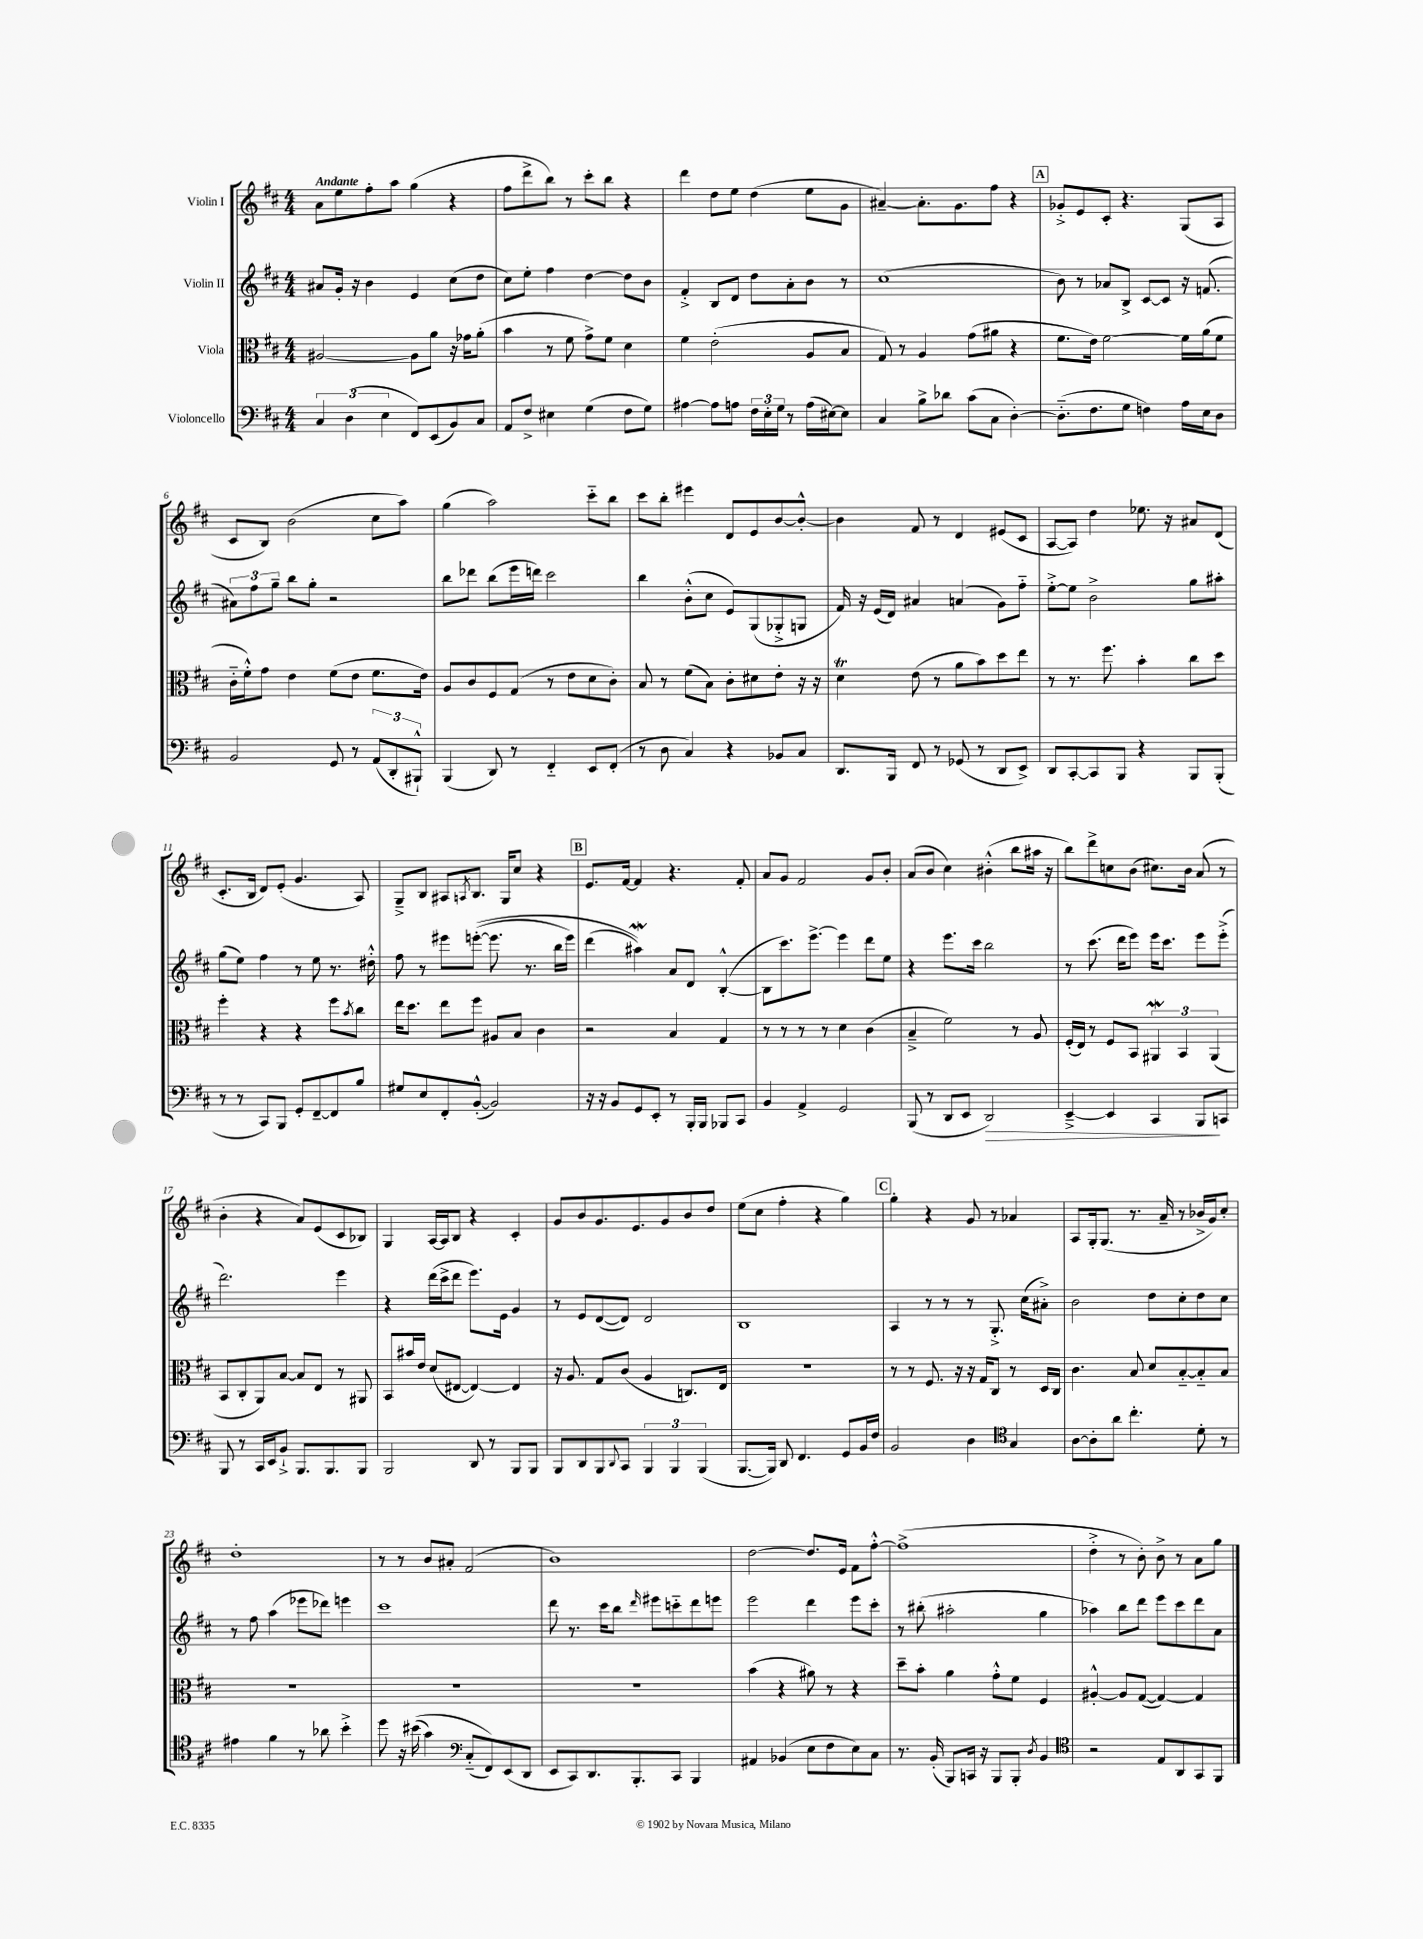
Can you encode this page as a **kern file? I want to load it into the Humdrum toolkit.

**kern	**kern	**kern	**kern
*staff4	*staff3	*staff2	*staff1
*clefF4	*clefC3	*clefG2	*clefG2
*k[f#c#]	*k[f#c#]	*k[f#c#]	*k[f#c#]
*M4/4	*M4/4	*M4/4	*M4/4
6C#	[2A#	8a#	8a
.	.	16g'	8ee
(6D	.	.	.
.	.	16r	.
.	.	4b	8ff#'
6E	.	.	.
.	.	.	8aa
8FF#)	8A#]	4e	(4gg
(8EE	8a	.	.
8BB)	16r	(8cc#	4r
.	16g-	.	.
8C#	(8a'	8dd	.
=	=	=	=
8AA	4b	8cc#)	8ff#
8F#^	.	8ee'	8ddd^
4E#	8r	4ff#	8bb)
.	8f#	.	8r
(4G	8g^)	[4dd	8ccc#'
.	8f#	.	8bb
8F#	4d	8dd]	4r
8G)	.	8b	.
=	=	=	=
[4A#	4f#	4f#'^	4ddd
8A#]	(2e'	8B	8dd
8A	.	8d	8ee
24F#	.	8dd	(4dd
24E'	.	.	.
24G	.	.	.
8r	.	8a'	.
(16A	8A	8b	8ee
[16E#)	.	.	.
8E#]	8B	8r	8g
=	=	=	=
4C#	8G)	(1cc#	[4a#~)
.	8r	.	.
8B^	4A	.	8.a#']
8d-	.	.	.
.	.	.	8.g
(8c#	(8g	.	.
8C#	8a#	.	8ff#
[4D')	4r	.	4r
=	=	=	=
(8.D'~]	8.f#	8b)	8g-'^
.	.	8r	8e
8.F#	16e)	.	.
.	[2f#	8a-	8c#'
8G	.	8B^	4.r
4F)	.	[8c#	.
.	.	8c#]	.
16A	16f#]	16r	(8G
16E	(16a	(8.f	.
8D	8f#	.	8A
=	=	=	=
2BB	16c#'~	12a#)	8c#
.	16f#'^^)	.	.
.	.	12ff#	.
.	8g	.	8B)
.	.	12gg~	.
.	4e	8bb	(2b
.	.	8gg'	.
8GG	(8f#	2r	.
8r	8e	.	.
(12AA	8.f#	.	8cc#
12DD'	.	.	.
.	.	.	8aa)
12BBB#`^^)	.	.	.
.	16e)	.	.
=	=	=	=
(4BBB	8A	8bb	(4gg
.	8c#	8ddd-	.
8DD)	8F#	(8bb	2aa)
8r	(8G	16eee	.
.	.	16ddd)	.
4FF#'~	8r	2ccc#	.
.	8e	.	.
8EE	8d	.	8ccc#'~
(8FF#'	8c#')	.	8bb
=	=	=	=
8r	8B	4bb	8ccc#
8D	8r	.	8bb'
4C#)	(8f#	(8b'^^	4eee#
.	8B)	8cc#	.
4r	8c#'	8e)	8d
.	8d#	(8G	8e
8BB-	8e'	8G-'^	[8b
8C#	16r	8G	8b'^^_
.	16r	.	.
=	=	=	=
8.DD	4d	16f#)	4b]
.	.	16r	.
.	.	(16e	.
16BBB	.	16d)	.
8FF#	(8e	4a#	8f#
8r	8r	.	8r
(8GG-	8a	(4a	4d
8r	8b)	.	.
8DD	8dd	8g)	(8e#
8EE^)	8ee	8ff#'~	8c#
=	=	=	=
8DD	8r	[8ee'^	[8A
[8CC#'	8.r	8ee]	8A])
8CC#]	.	2b^	4dd
.	8.ff#	.	.
8BBB	.	.	.
4r	4b'	.	8.ee-
.	.	.	16r
8BBB	8cc#	8gg	8a#
(8BBB'	8dd	8aa#'	(8d
=	=	=	=
8r	4ff#'	(8gg	8.c#'
8r	.	8ee)	.
.	.	.	16B
8CC#)	4r	4ff#	8d)
8BBB	.	.	(8e'
8GG'	4r	8r	4.g
[8FF#~	.	8ee	.
8FF#]	8ff#	8.r	.
.	8qb	.	.
8B	8cc#	.	8A)
.	.	16dd#'^^	.
=	=	=	=
8G#	16ee	8ff#	8G~^
.	8.dd	.	.
8E	.	8r	8B
8FF#'	8ee	8eee#	8A#
.	.	.	8qA
([8BB'^^	8ff#	&(([8eee'	8.B
2BB])	8A#	8.eee]	.
.	.	.	16G
.	8B	.	8cc#
.	.	8.r	.
.	4c#	.	4r
.	.	16bb	.
.	.	16eee)	.
=	=	=	=
16r	2r	(4ddd	8.e
16r	.	.	.
8BB	.	.	.
.	.	.	[16f#
8GG	.	4aa#)&)	4f#]
8EE'	.	.	.
8r	4B	8a	4.r
16BBB'	.	8d	.
16BBB	.	.	.
8BBB-	4G	([4B'^^	.
8CC#	.	.	8f#'
=	=	=	=
4BB	8r	8B]	8a
.	8r	8.ccc#)	8g
4AA^	8r	.	2f#
.	.	[8.eee^	.
.	8r	.	.
2GG	4d	4eee]	.
.	(4c#	8ddd	8g
.	.	8ee	8b'
=	=	=	=
(8BBB	4B~^	4r	(8a
8r	.	.	8b
8DD	2f#)	8.eee	4cc#)
8EE	.	.	.
.	.	16ccc#	.
2DD)	.	2bb	(4b#'^^
.	8r	.	8bb
.	8A	.	16aa#
.	.	.	16r
=	=	=	=
[4EE~^	(16F#'	8r	8bb)
.	16E)	.	.
.	8r	(8.ccc#	8ddd^
4EE]	8F#	.	8cc
.	.	16ddd	.
.	8BB	8eee)	(8b
4CC#	6AA#	16eee	8.cc#)
.	.	8.ccc#	.
.	6BB	.	.
.	.	.	16b
8BBB	.	8eee	(8a
.	(6AA#	.	.
8CC	.	(8eee'^	8r
=	=	=	=
8BBB	8BB	2.ddd)	4b'
8r	8C#'	.	.
16CC#	8AA)	.	4r
16EE	.	.	.
8BB`^	[8B	.	.
8.BBB	8B]	.	8a)
.	8E	.	(8e
8.BBB	.	.	.
.	8r	4eee	8c#
8BBB	8AA#	.	8B-)
=	=	=	=
2BBB	8BB	4r	4G
.	16b#	.	.
.	16e	.	.
.	(8d	(16ddd	[16A
.	.	16ccc#^	16A]
.	[8E#	8ddd	8B
8DD	4E#_)	8.eee)	4r
8r	.	.	.
.	.	16e	.
8BBB	4E#]	4g	4c#'
8BBB	.	.	.
=	=	=	=
8BBB	16r	8r	8g
.	8.A	.	.
8DD	.	8e	8b
8BBB	8G	([8d	8.g
8qqDD	.	.	.
8CC#	(8c#	8d])	.
.	.	.	8.e
6BBB	4A	2d	.
.	.	.	8g
6BBB	.	.	.
.	8.C)	.	8b
(6BBB	.	.	.
.	.	.	8dd
.	16E	.	.
=	=	=	=
[8.BBB	1r	1B	(8ee
.	.	.	8cc#
16BBB])	.	.	.
8DD	.	.	4ff#'
4.FF#	.	.	.
.	.	.	4r
8GG	.	.	4gg)
16BB	.	.	.
16F#	.	.	.
=	=	=	=
2BB	8r	4A	4gg'
.	8r	.	.
.	8.F#	8r	4r
.	.	8r	.
.	16r	.	.
4D	16r	8r	8g
.	16G	.	.
.	8C#	8.G'^	8r
*clefC4	*	*	*
4G	8r	.	4a-
.	.	(16cc#	.
.	16D	8a#'^)	.
.	16C#	.	.
=	=	=	=
[8A	4.c#	2b	8A
8A']	.	.	16G'
.	.	.	(8.G
8a	.	.	.
4.cc#'	8B	.	8.r
.	8d	8dd	.
.	.	.	16a~
.	[8B'~	8cc#'	8r
8d'	8B'~]	8dd	16b-^
.	.	.	16g)
8r	8B	8cc#	8cc#'
=	=	=	=
4e#	1r	8r	1dd'
.	.	8ff#	.
4f#	.	(4aa	.
8r	.	8eee-	.
8a-	.	8ddd-)	.
4b'^	.	4eee	.
=	=	=	=
8dd	1r	1ccc#	8r
16r	.	.	8r
&((16b#	.	.	.
4g)	.	.	8b
.	.	.	8a#'
*clefF4	*	*	*
(8C#'~	.	.	(2f#
8FF#)&)	.	.	.
(8EE	.	.	.
8DD	.	.	.
=	=	=	=
8EE	1r	8ddd	1b)
8CC#)	.	8.r	.
8.DD	.	.	.
.	.	16ccc#	.
.	.	8bb	.
8.BBB'	.	.	.
.	.	16qqddd	.
.	.	8eee#	.
8CC#	.	8ccc'~	.
4BBB	.	8ddd	.
.	.	8eee	.
=	=	=	=
4AA#	(4b	2eee	[2dd
(4BB-	4r	.	.
8E	8a#)	4ddd	8.dd]
8F#	8r	.	.
.	.	.	16e
8E)	4r	8eee	8f#
8C#	.	8ccc#'	[8ff#'^^
=	=	=	=
8.r	8dd~	8r	(1ff#^]
.	8b'	(8bb#'	.
(16BB'	.	.	.
8BBB)	4a	2aa#'	.
16CC	.	.	.
16r	.	.	.
8BBB	8g'^^	.	.
8BBB'	8f#	.	.
8qD	.	.	.
4BB	4F#	4gg	.
=	=	=	=
*clefC4	*	*	*
2r	[4A#'^^	4aa-)	4dd'^
.	8A#]	8bb	8r
.	([8G	8ddd	8b')
8E	4G_)	8eee	8b^
8AA	.	8ccc#	8r
8GG	4G]	8ddd	8a
8FF#	.	8a	8gg
==	==	==	==
*-	*-	*-	*-
